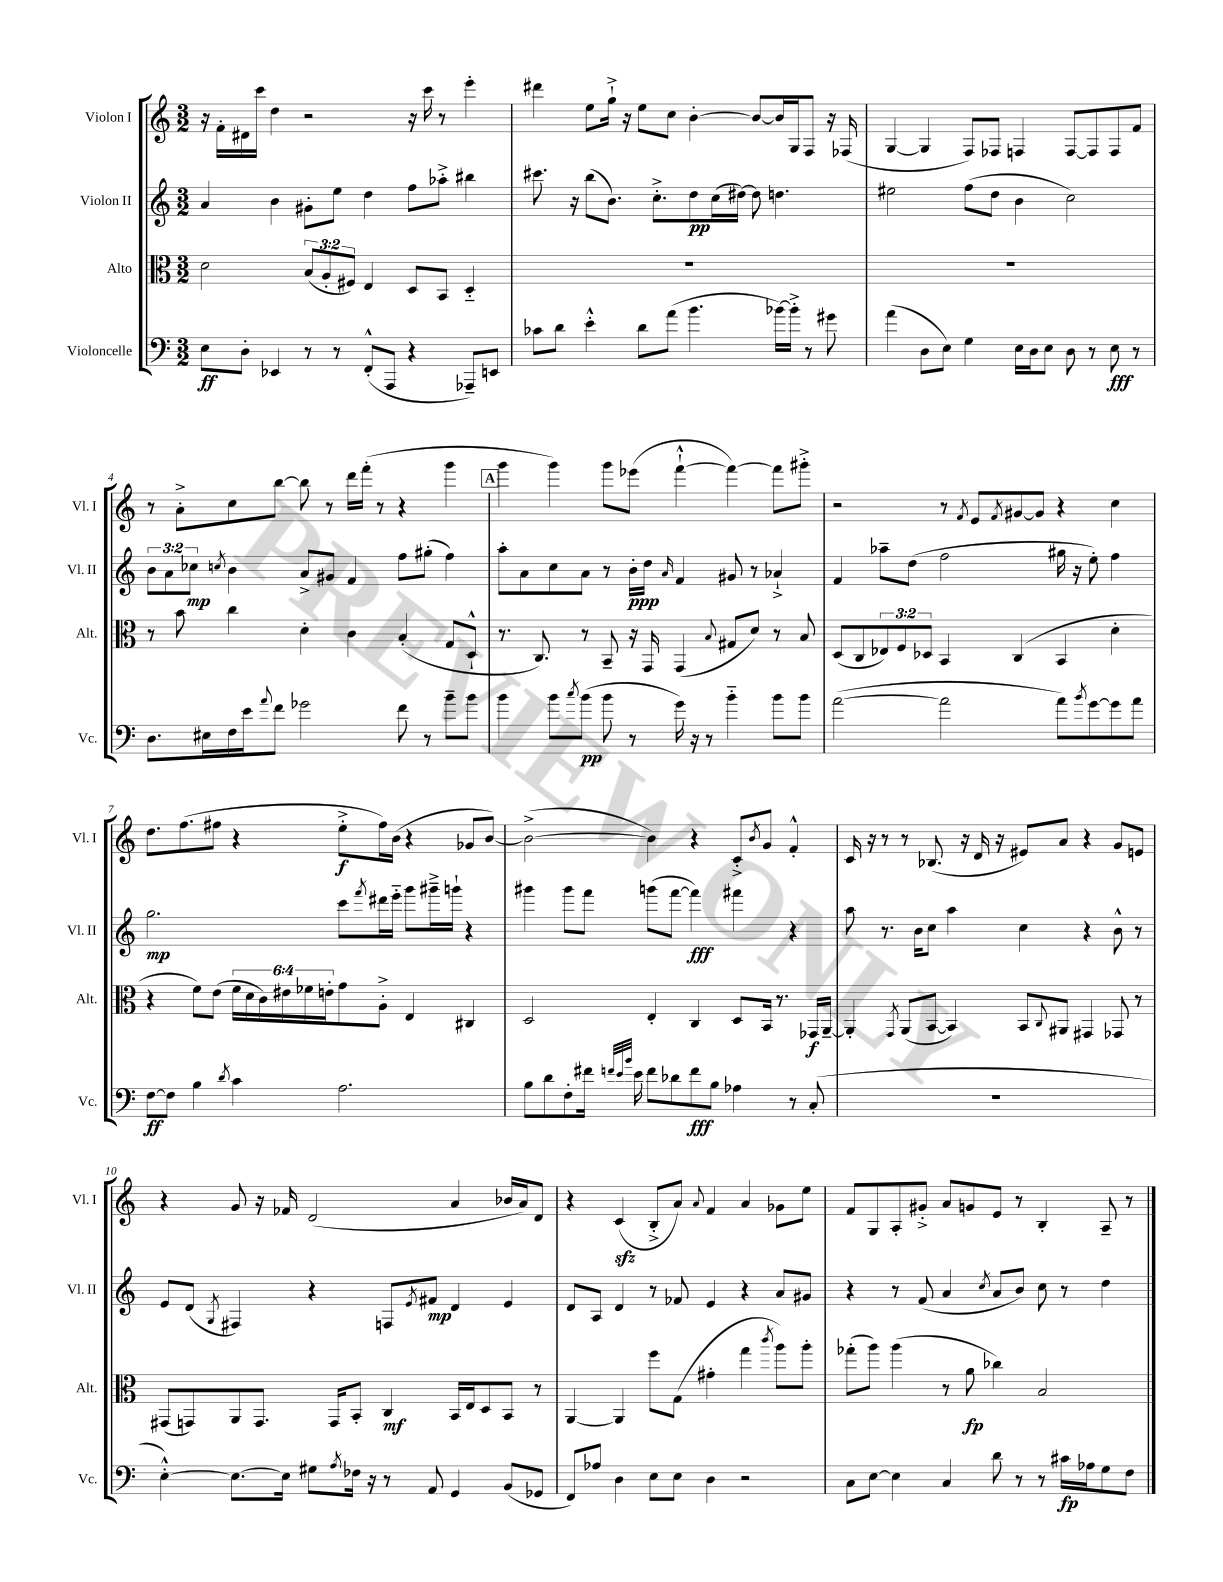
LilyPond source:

<<
\new StaffGroup <<
\new Staff = "s0" \with { instrumentName = "Violon I" shortInstrumentName = "Vl. I" } {
    \clef treble \key c \major \numericTimeSignature \time 3/2
    r16 f'16-. dis'16 c'''16 d''4 r2 r16 c'''16 r8 e'''4-. |
    dis'''4 e''8 g''16-!-> r16 e''8 c''8 b'4~-. b'8~ b'16 g16 f8 r16 fes16( |
    g4~ g4 f8) fes8 f4 f8~ f8 f8 f'8 |
    r8 a'8-.-> c''8 b''8~ b''8 r8 d'''16 f'''16-.( r8 r4 g'''4 |
    \mark \markup { \box "A" } g'''4 g'''4) g'''8 ees'''8( f'''4~-!-^ f'''4~) f'''8 gis'''8-.-> |
    r2 r8 \acciaccatura { f'8 } e'8 \acciaccatura { f'8 } gis'8~ gis'8 r4 c''4 |
    d''8. f''8.( fis''8 r4 e''8-.->\f fis''16) b'16( r4 ges'8 b'8~) |
    b'2~->( b'4) r4 c'8-.-> \acciaccatura { b'8 } g'8 f'4-.-^ |
    c'16 r16 r8 r8 bes8.( r16 d'16 r16 eis'8) a'8 r4 g'8 e'8 |
    r4 g'8 r16 fes'16 d'2( a'4 bes'16 a'16) d'8 |
    r4 c'4\sfz( b8-.-> a'8) \appoggiatura { a'8 } f'4 a'4 ges'8 e''8 |
    f'8 g8 a8-. gis'8-.-> a'8 g'8 e'8 r8 b4-. a8-- r8 \bar "|." |
}
\new Staff = "s1" \with { instrumentName = "Violon II" shortInstrumentName = "Vl. II" } {
    \clef treble \key c \major \numericTimeSignature \time 3/2 \override Staff.TupletNumber.text = #tuplet-number::calc-fraction-text
    a'4 b'4 gis'8-. e''8 d''4 f''8 aes''8-.-> bis''4 |
    cis'''8. r16 b''8( b'8.) c''8.-.-> d''8\pp c''16( dis''16~) dis''8 d''4. |
    eis''2 f''8( d''8 b'4 c''2) |
    \tuplet 3/2 { b'8 a'8 ces''8\mp } \acciaccatura { c''8 } b'4 a'8-> gis'8 f'4 f''8 gis''8-.( f''4) |
    \mark \markup { \box "A" } a''8-. a'8 c''8 a'8 r8 b'16-.\ppp d''16 \grace { a'16 } f'4 gis'8 r8 aes'4-!-> |
    f'4 aes''8-- d''8( f''2 gis''16 r16 e''8-.) f''4 |
    g''2.\mp c'''8 \acciaccatura { f'''8 } dis'''16 e'''16-_ g'''8 gis'''16---> g'''16-! r4 |
    gis'''4 gis'''8 f'''8 g'''8( f'''8~ f'''4\fff) fis'''4 r4 |
    a''8 r8. b'16 c''8 a''4 c''4 r4 b'8-^ r8 |
    e'8 d'8( \acciaccatura { g8 } fis4) r4 f8 \acciaccatura { e'8 } fis'8\mp d'4 e'4 |
    d'8 a8 d'4 r8 fes'8 e'4 r4 a'8 gis'8 |
    r4 r8 f'8( a'4 \acciaccatura { c''8 } a'8 b'8) c''8 r8 d''4 \bar "|." |
}
\new Staff = "s2" \with { instrumentName = "Alto" shortInstrumentName = "Alt." } {
    \clef alto \key c \major \numericTimeSignature \time 3/2 \override Staff.TupletNumber.text = #tuplet-number::calc-fraction-text
    d'2 \tuplet 3/2 { b8( a8-. fis8) } e4 d8 b,8 d4-_ |
    R1. |
    R1. |
    r8 b'8 c''4 d'4-. c'4 b4-.( g8 d8-!-^ |
    \mark \markup { \box "A" } r8. c8.) r8 b,8-- r16 g,16 g,4( \appoggiatura { b8 } gis8 d'8) r8 b8 |
    d8( c8 \tuplet 3/2 { ees8) f8 des8 } b,4 c4( b,4 d'4-. |
    r4 f'8) e'8( \tuplet 6/4 { f'16 d'16 c'16) eis'16 fes'16 e'16-. } g'8 a8-.-> e4 cis4 |
    d2 e4-. c4 d8 b,16 r8. ges,16\f a,16~-- |
    a,4-. \acciaccatura { g,8 } a,8( b,8~ b,4) b,8 \appoggiatura { c8 } ais,8 gis,4 ges,8 r8 |
    gis,8( g,8) a,8 g,8. g,16 b,8-. c4\mf b,16 e16 d8 b,8 r8 |
    a,4~ a,4 f''8 g8( gis'4-. g''4 \acciaccatura { c'''8 } a''8) a''8-. |
    ges''8-.( a''8) a''4( r8 a'8\fp ces''4) b2 \bar "|." |
}
\new Staff = "s3" \with { instrumentName = "Violoncelle" shortInstrumentName = "Vc." } {
    \clef bass \key c \major \numericTimeSignature \time 3/2
    e8\ff d8-. ees,4 r8 r8 f,8-.-^( a,,8 r4 aes,,8--) e,8 |
    ces'8 d'8 e'4-.-^ d'8 a'8( b'4. bes'16~) bes'16-.-> r8 gis'8 |
    a'4( d8 e8) g4 e16 d16 e8 d8 r8 e8\fff r8 |
    d8. eis16 f16 e'16 \appoggiatura { a'8 } f'8 ges'2 f'8 r8 b'8-- b'8 |
    \mark \markup { \box "A" } b'4 b'8 \acciaccatura { c''8 } b'8\pp( b'8 r8 g'16) r16 r8 b'4-_ b'8 b'8 |
    a'2~( a'2 a'8) \acciaccatura { b'8 } g'8~ g'8 a'8 |
    f8~\ff f8 b4 \acciaccatura { d'8 } c'4 a2. |
    b8 d'8 f8-. fis'16 \grace { f'32 e'32 b'32 } e'16 f'8 des'8 f'8\fff b8 aes4 r8 c8-.( |
    R1. |
    e4~-.-^) e8.~ e16 gis8 \acciaccatura { a8 } fes16 r16 r8 a,8 g,4 b,8( ges,8 |
    f,8) aes8 d4 e8 e8 d4 r2 |
    c8 e8~ e4 c4 d'8 r8 r8 cis'16\fp aes16 g8 f8 \bar "|." |
}
>>
>>
